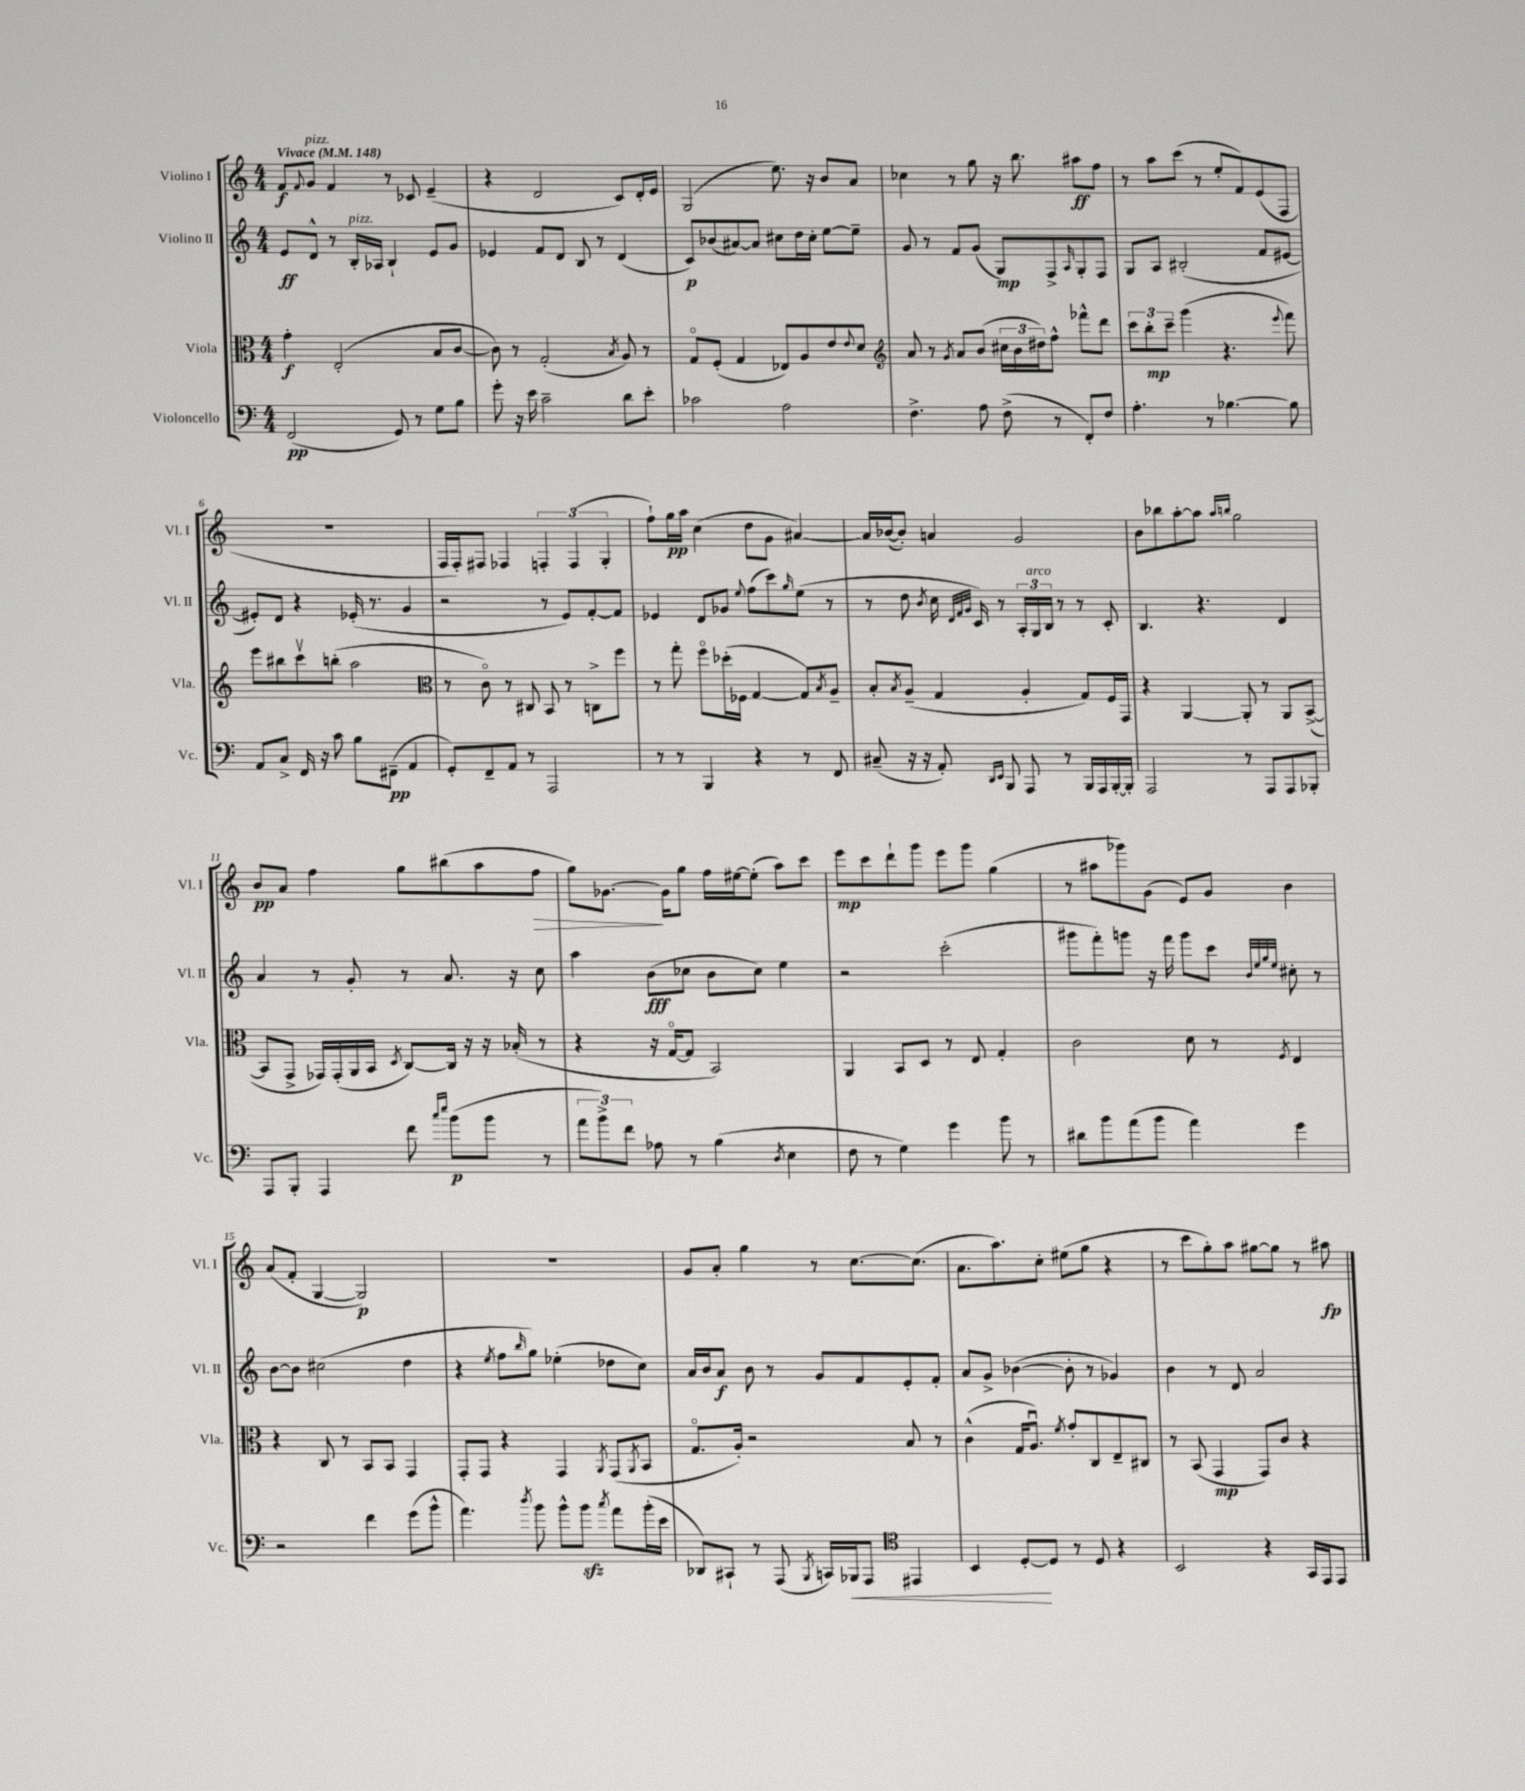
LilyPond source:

<<
\new StaffGroup <<
\new Staff = "s0" \with { instrumentName = "Violino I" shortInstrumentName = "Vl. I" } {
    \clef treble \key c \major \numericTimeSignature \time 4/4 \tempo "Vivace" 4 = 148
    f'8\f \appoggiatura { f'8 } g'8^\markup { \italic "pizz." } f'4 r8 ces'8 e'4--( |
    r4 d'2 c'8) d'16-. e'16 |
    g2( e''8.) r16 b'8 a'8 |
    ces''4 r8 g''8 r16 b''8. ais''8\ff f''8 |
    r8 a''8 c'''8( r8 e''8-. f'8) e'8( f8 |
    R1 |
    f16 f16-.) fis8 fes4 \tuplet 3/2 { f4-. f4( g4-. } |
    f''8-!) g''16\pp a''16 c''4( d''8 g'8 ais'4~) |
    ais'16 bes'16~( bes'8-.) a'4 g'2 |
    b'8 bes''8 a''8~-. a''8 \grace { a''16 b''16 } g''2 |
    b'8\pp a'8 f''4 g''8 bis''8( a''8 f''8\> |
    g''8) ges'8.~\! ges'16 g''8 f''16 eis''16~ eis''8-.( a''8) c'''8 |
    e'''8\mp c'''8 d'''8-! g'''8 e'''8 g'''8 g''4( |
    r8 ais''8 ges'''8) g'8( e'8) g'8 b'4 |
    a'8( f'8-. g4~ g2\p) |
    R1 |
    g'8 a'8-. g''4 r8 c''8.~ c''8.( |
    a'8. a''8.) c''8-. eis''8( g''8 r4 |
    r8 c'''8 g''8-.) a''8 gis''8~ gis''8 r8 ais''8\fp \bar "|." |
}
\new Staff = "s1" \with { instrumentName = "Violino II" shortInstrumentName = "Vl. II" } {
    \clef treble \key c \major \numericTimeSignature \time 4/4
    e'8\ff d'8-^ r8 b16-.^\markup { \italic "pizz." } aes16 b4-! e'8 g'8 |
    ees'4 f'8 d'8 b8 r8 d'4( |
    c'8\p) bes'8( ais'8~) ais'8 cis''8 d''16 cis''16-. e''8~ e''8-- |
    g'8 r8 f'8 g'8( g8\mp) f8-> \grace { a16 } g8-. f8 |
    g8 a8 bis2-.( f'8 eis'8~ |
    eis'8-.) d'8 r4 ees'16-.( r8. g'4 |
    r2 r8 e'8) f'8~-. f'8 |
    ees'4 d'8 ges'8 \appoggiatura { e''8 } f''8( c'''8) \grace { g''16 } e''8( r8 |
    r8 d''8 \acciaccatura { b'8 } c''16 \grace { d'32 f'32 g'32 } c'16) r8 \tuplet 3/2 { a16-. g16^\markup { \italic "arco" } b16 } r8 r8 c'8-. |
    b4. r4. d'4 |
    a'4 r8 g'8-. r8 a'8. r16 c''8 |
    a''4 b'8\fff( ces''8 b'8 ces''8) e''4 |
    r2 c'''2-.( |
    gis'''8 f'''8-.) g'''8 r16 f'''16 g'''8 c'''8 \grace { b'32 e''32 g''32 e''32 } cis''8-. r8 |
    b'8~ b'8 cis''2( d''4 |
    r4 \acciaccatura { e''8 } f''8 \grace { b''16 } g''8) ees''4-.( des''8 c''8) |
    a'16 b'16 a'8\f b'8 r8 g'8 f'8 e'8-. f'8-. |
    a'8 g'8-> bes'4~( bes'8-. r8 ges'4) |
    b'4 r8 d'8 a'2 \bar "|." |
}
\new Staff = "s2" \with { instrumentName = "Viola" shortInstrumentName = "Vla." } {
    \clef alto \key c \major \numericTimeSignature \time 4/4
    g'4-.\f e2-.( b8 c'8~ |
    c'8) r8 g2-.( \acciaccatura { b8 } a8) r8 |
    g8\flageolet f8-.( g4 ees8) a8 e'8 \appoggiatura { e'8 } d'8 |
    \clef treble a'8 r8 \acciaccatura { g'8 } a'8 b'8( \tuplet 3/2 { cis''16 b'16 dis''16) } f''8-^ fes'''8-^ d'''8 |
    \tuplet 3/2 { c'''8 b''8-.\mp c'''8-- } g'''4( r4. \appoggiatura { e'''8 } f'''8) |
    e'''8 bis''8 c'''8\upbow b''8-.( a''2 |
    \clef alto r8 c'8\flageolet) r8 cis8 b,8 r8 c8-> f''8 |
    r8 g''8-. f''8\flageolet des''16-.( fes16 g4~ g8) \acciaccatura { b8 } a8-- |
    b8-. \acciaccatura { b8 } a8--( g4 a4-. g8) f16 g,16 |
    r4 a,4~ a,8-. r8 a,8 b,8~->( |
    b,8 g,8-> ges,16) ges,16-.( a,16 b,16 \acciaccatura { d8 } c8~) c16 r16 r16 bes16-.( r8 |
    r4 r16 g16~\flageolet g8 b,2) |
    a,4 b,8 d8 r8 e8 g4-. |
    c'2 d'8 r8 \acciaccatura { f8 } e4 |
    r4 c8 r8 b,8 b,8 g,4 |
    g,8-. g,8 r4 g,4 \acciaccatura { a,8 } g,8( \acciaccatura { a,8 } b,8 |
    g8.\flageolet a16-.) r2 b8 r8 |
    c'4-^( g16 a8.\downbow) \acciaccatura { f'8 } g'8-. c8 e8-- cis8 |
    r8 b,8( g,4\mp g,8) c'8 r4 \bar "|." |
}
\new Staff = "s3" \with { instrumentName = "Violoncello" shortInstrumentName = "Vc." } {
    \clef bass \key c \major \numericTimeSignature \time 4/4
    f,2\pp( g,8) r8 g8 b8 |
    g'8-. r16 e'16 c'2-- d'8 e'8-. |
    ces'2 a2 |
    f4.-> a8 f8->( r8 f,8-.) f8 |
    a4.-. r8 bes4.~ bes8 |
    a,8 c8-> f,16 r16 c'8 b8 fis,8--\pp( a,4 |
    g,8-.) f,8-- a,8 r8 a,,2 |
    r8 r8 b,,4 r4 r8 f,8 |
    cis8--( r16 r16 a,8-.) \grace { d,16 e,16 } b,,8 a,,8 r8 b,,16 a,,16 b,,16~-. b,,16-. |
    a,,2 r8 a,,8 a,,8 bes,,8-. |
    a,,8 b,,8-. a,,4 f'8 \grace { c''16 e''16 } b'8\p( b'8 r8 |
    \tuplet 3/2 { a'8 b'8->) f'8 } aes8 r8 b4( \acciaccatura { d8 } e4 |
    f8 r8 g4) g'4 b'8 r8 |
    dis'8 b'8 a'8( b'8 a'4) g'4 |
    r2 f'4 g'8( b'8-^ |
    a'4.) \acciaccatura { d''8 } b'8 b'8-^ b'8\sfz \acciaccatura { c''8 } a'8 b'16-.( e'16 |
    des,8) cis,8-! r8 a,,8( \acciaccatura { b,,8 } c,16) bes,,16\< a,,8 \clef tenor eis,4 |
    b,4 d8~-.\! d8 r8 d8 r4 |
    b,2 r4 g,16 e,16 e,8 \bar "|." |
}
>>
>>
